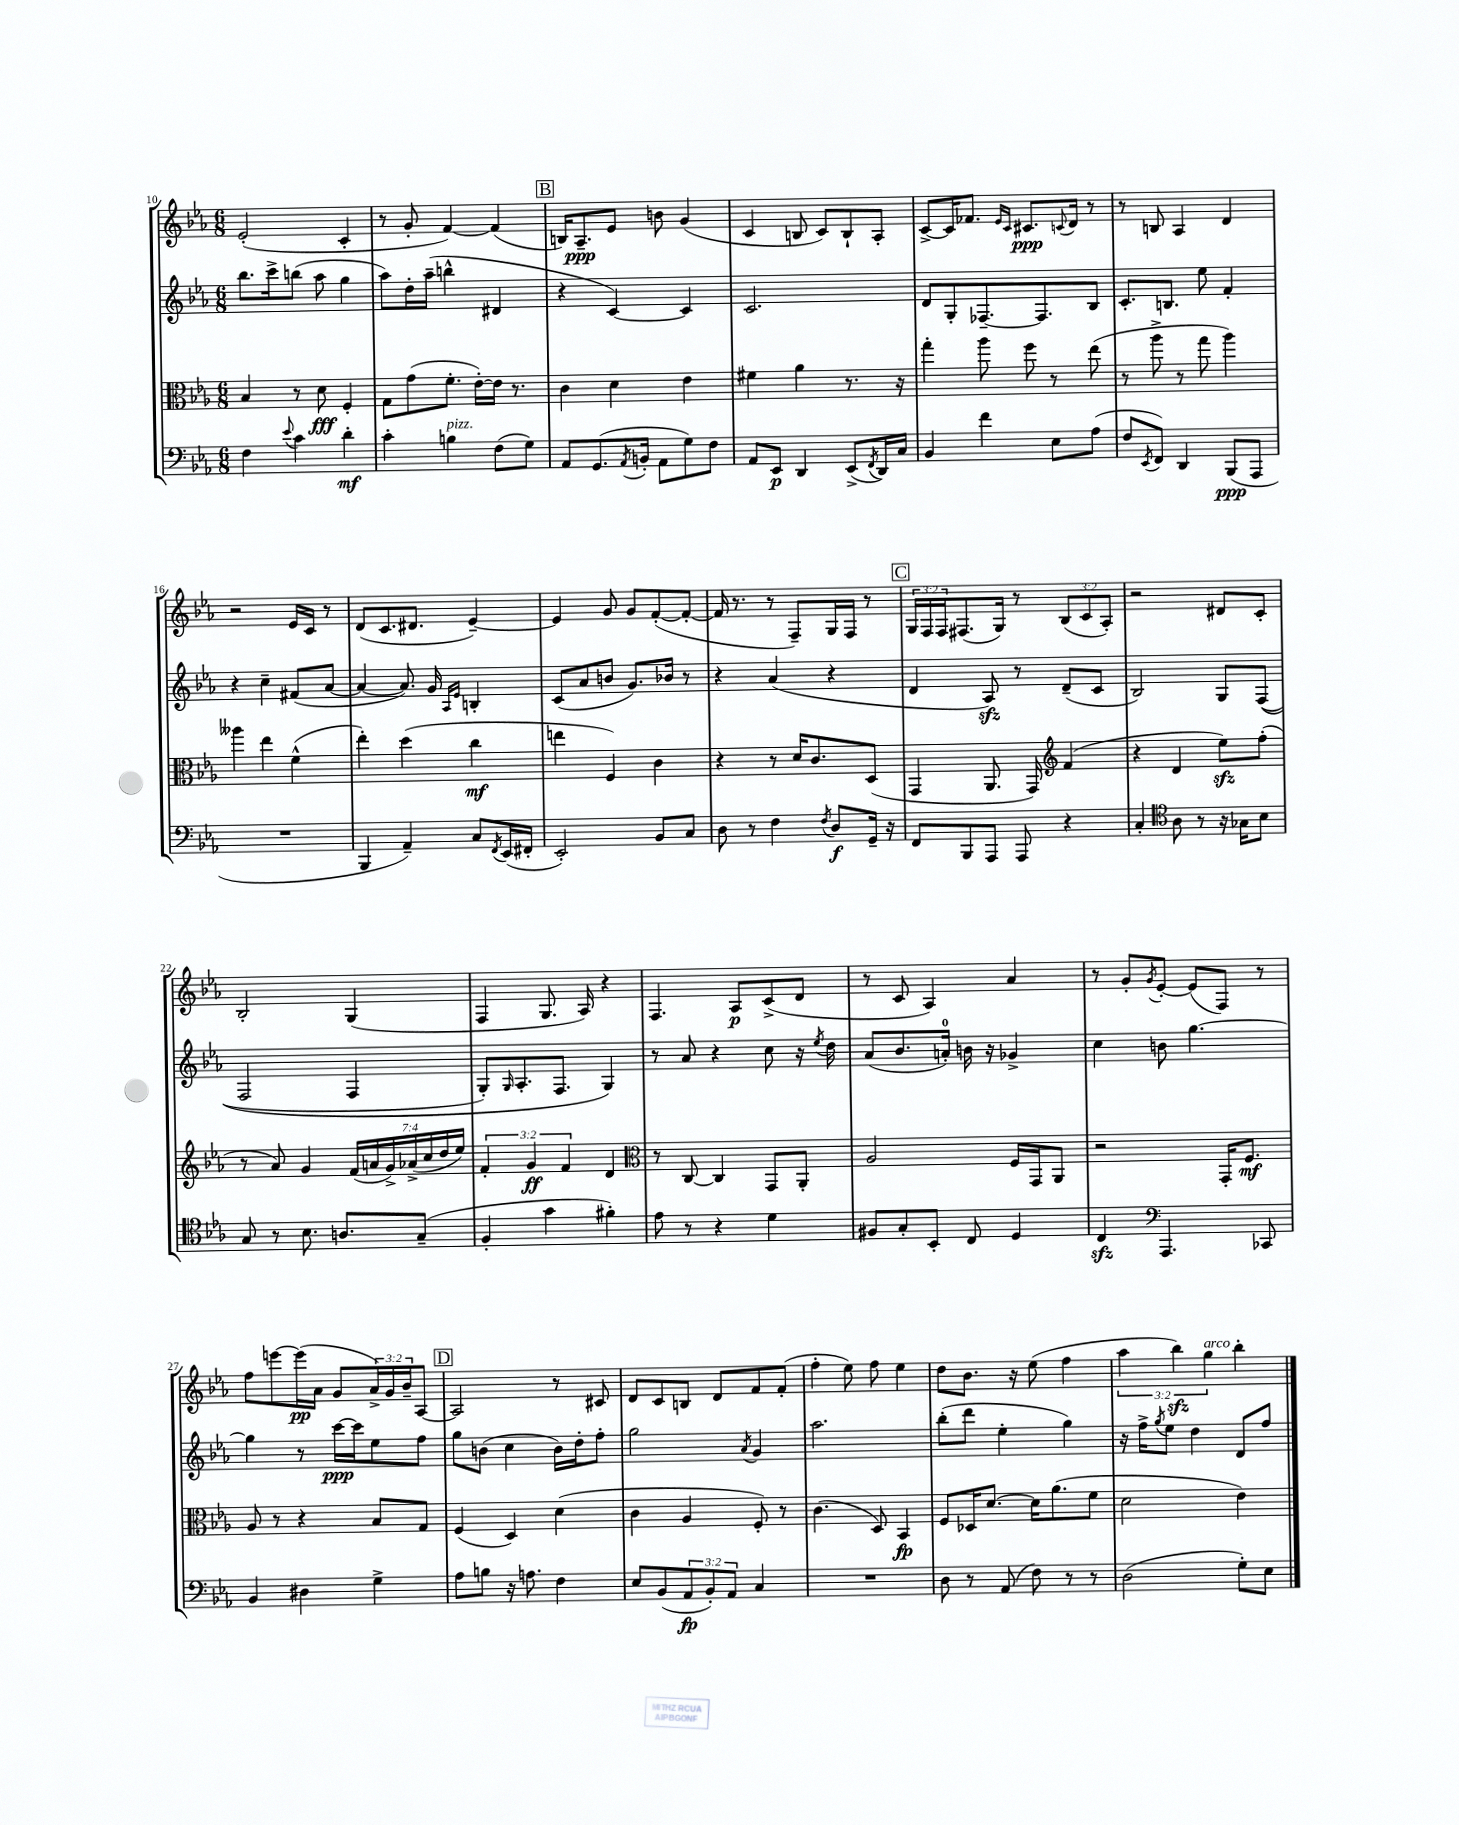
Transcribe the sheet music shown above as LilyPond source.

<<
\new StaffGroup <<
\new Staff = "s0" {
    \clef treble \key ees \major \numericTimeSignature \time 6/8 \override Staff.TupletNumber.text = #tuplet-number::calc-fraction-text
    ees'2-.( c'4-. |
    r8 g'8-. f'4~) f'4( |
    \mark \markup { \box "B" } b16) aes8.--\ppp ees'8 b'8 g'4( |
    c'4 b8 c'8) b8-! aes8-. |
    c'8~-> c'16 fes'8. \grace { ees'16 c'16 } cis'8.\ppp \appoggiatura { c'8 } d'16 r8 |
    r8 b8 aes4 d'4 |
    r2 ees'16 c'16 r8 |
    d'8( c'8. dis'8. ees'4~--) |
    ees'4 g'8 g'8 f'8~-.( f'8~-. |
    f'16 r8. r8 f8--) g16 f16 r8 |
    \mark \markup { \box "C" } \tuplet 3/2 { g16 f16 f16 } fis8.( g16) r8 \tuplet 3/2 { bes8( c'8 aes8-.) } |
    r2 dis'8 c'8-. |
    bes2-. g4( |
    f4 g8. aes16) r4 |
    f4. aes8\p c'8->( d'8 |
    r8 c'8 aes4) aes'4 |
    r8 g'8-. \acciaccatura { g'8 } ees'8~-. ees'8( f8) r8 |
    f''8 e'''8~ e'''16\pp( aes'16 g'8 \tuplet 3/2 { aes'16->) g'16 bes'16-- } aes8~ |
    \mark \markup { \box "D" } aes2 r8 cis'8 |
    d'8 c'8 b8 d'8 f'8 f'8-.( |
    f''4-. ees''8) f''8 ees''4 |
    d''8 bes'8. r16 ees''8( f''4 |
    \tuplet 3/2 { aes''4 bes''4\sfz) g''4^\markup { \italic "arco" } } bes''4-. \bar "|." |
}
\new Staff = "s1" {
    \clef treble \key ees \major \numericTimeSignature \time 6/8
    bes''8. c'''16-> b''8( aes''8 g''4 |
    aes''8) d''16-. aes''16--( b''4-^ dis'4 |
    \mark \markup { \box "B" } r4 c'4~) c'4 |
    c'2. |
    d'8 g8-. fes8.~-- fes8. bes8 |
    c'8.-. b8. ees''8 f'4-. |
    r4 c''4-- fis'8( aes'8~ |
    aes'4~ aes'8.) g'16 \grace { aes16 ees'16 } b4-. |
    c'8( aes'8 b'8 g'8.) bes'16 r8 |
    r4 aes'4( r4 |
    \mark \markup { \box "C" } d'4 aes8\sfz) r8 d'8--( c'8 |
    bes2) g8 f8(\( |
    f2 f4 |
    g8-.) \grace { g16 } aes8.-. f8. g4\) |
    r8 aes'8 r4 c''8 r16 \acciaccatura { ees''8 } d''16 |
    aes'8( bes'8. a'16-0-.) b'16 r16 ges'4-> |
    c''4 b'8 g''4.~ |
    g''4 r8 c'''16~\ppp c'''16 ees''8 f''8 |
    \mark \markup { \box "D" } g''8 b'8( c''4 b'16) d''16-. f''8-. |
    g''2 \acciaccatura { aes'8 } g'4 |
    aes''2. |
    bes''8-.( d'''8 ees''4-. g''4) |
    r16 f''16-> \acciaccatura { g''8 } ees''8 d''4 d'8 f''8 \bar "|." |
}
\new Staff = "s2" {
    \clef alto \key ees \major \numericTimeSignature \time 6/8 \override Staff.TupletNumber.text = #tuplet-number::calc-fraction-text
    bes4 r8 d'8\fff f4-. |
    g8 g'8( f'8.-. ees'16~-.) ees'16 r8. |
    \mark \markup { \box "B" } c'4 d'4 ees'4 |
    fis'4 aes'4 r8. r16 |
    g''4-. aes''8 f''8 r8 ees''8( |
    r8 aes''8-> r8 g''8 aes''4) |
    aeses''4 ees''4 f'4-^( |
    ees''4-.) d''4( c''4\mf |
    e''4 f4) c'4 |
    r4 r8 d'16 c'8. d8( |
    \mark \markup { \box "C" } g,4 aes,8. g,16) \clef treble f'4( |
    r4 d'4 ees''8\sfz) f''8-.( |
    r8 aes'8) g'4 \tuplet 7/4 { f'16( a'16 g'16->) aes'16->( c''16 d''16 ees''16) } |
    \tuplet 3/2 { f'4-. g'4\ff f'4 } d'4 |
    \clef alto r8 c8~ c4 g,8 aes,8-. |
    aes2 f16 g,16 aes,8 |
    r2 g,16-. f8.\mf |
    aes8 r8 r4 bes8 g8 |
    \mark \markup { \box "D" } f4( d4) d'4( |
    c'4 aes4 f8-.) r8 |
    c'4.( d8) bes,4\fp |
    f8 des16 d'8.~ d'16 aes'8.( f'8 |
    d'2 ees'4) \bar "|." |
}
\new Staff = "s3" {
    \clef bass \key ees \major \numericTimeSignature \time 6/8 \override Staff.TupletNumber.text = #tuplet-number::calc-fraction-text
    f4 \appoggiatura { ees'8 } c'4 d'4-.\mf |
    c'4-. b4^\markup { \italic "pizz." } f8( g8) |
    \mark \markup { \box "B" } aes,8 g,8.( \acciaccatura { aes,8 } b,16-. aes,8 g8) f8 |
    aes,8 ees,8\p d,4 ees,8->( \acciaccatura { f,8 } d,16) c16 |
    bes,4 f'4 ees8 aes8( |
    f8 \acciaccatura { ees,8 } f,8) d,4 bes,,8\ppp( aes,,8 |
    R2. |
    bes,,4 aes,4--) c8 \acciaccatura { f,8 } ees,16( fis,16-. |
    ees,2-.) bes,8 c8 |
    d8 r8 f4 \acciaccatura { f8 } d8\f g,16-- r16 |
    \mark \markup { \box "C" } f,8 bes,,8 aes,,8 aes,,8 r4 |
    c4-. \clef tenor aes8 r8 r16 ges16 bes8 |
    g8 r8 bes8. a8. g8--( |
    f4-. g'4 fis'4-.) |
    ees'8 r8 r4 d'4 |
    fis8 g8-. bes,8-. c8 d4 |
    c4\sfz \clef bass aes,,4. ces,8 |
    bes,4 dis4 g4-> |
    \mark \markup { \box "D" } aes8 b8 r16 a8. f4 |
    ees8 bes,8( \tuplet 3/2 { aes,8\fp bes,8-.) aes,8 } c4 |
    R2. |
    d8 r8 aes,8( f8) r8 r8 |
    d2( g8-.) ees8 \bar "|." |
}
>>
>>
\layout { \context { \Score currentBarNumber = #10 } }
